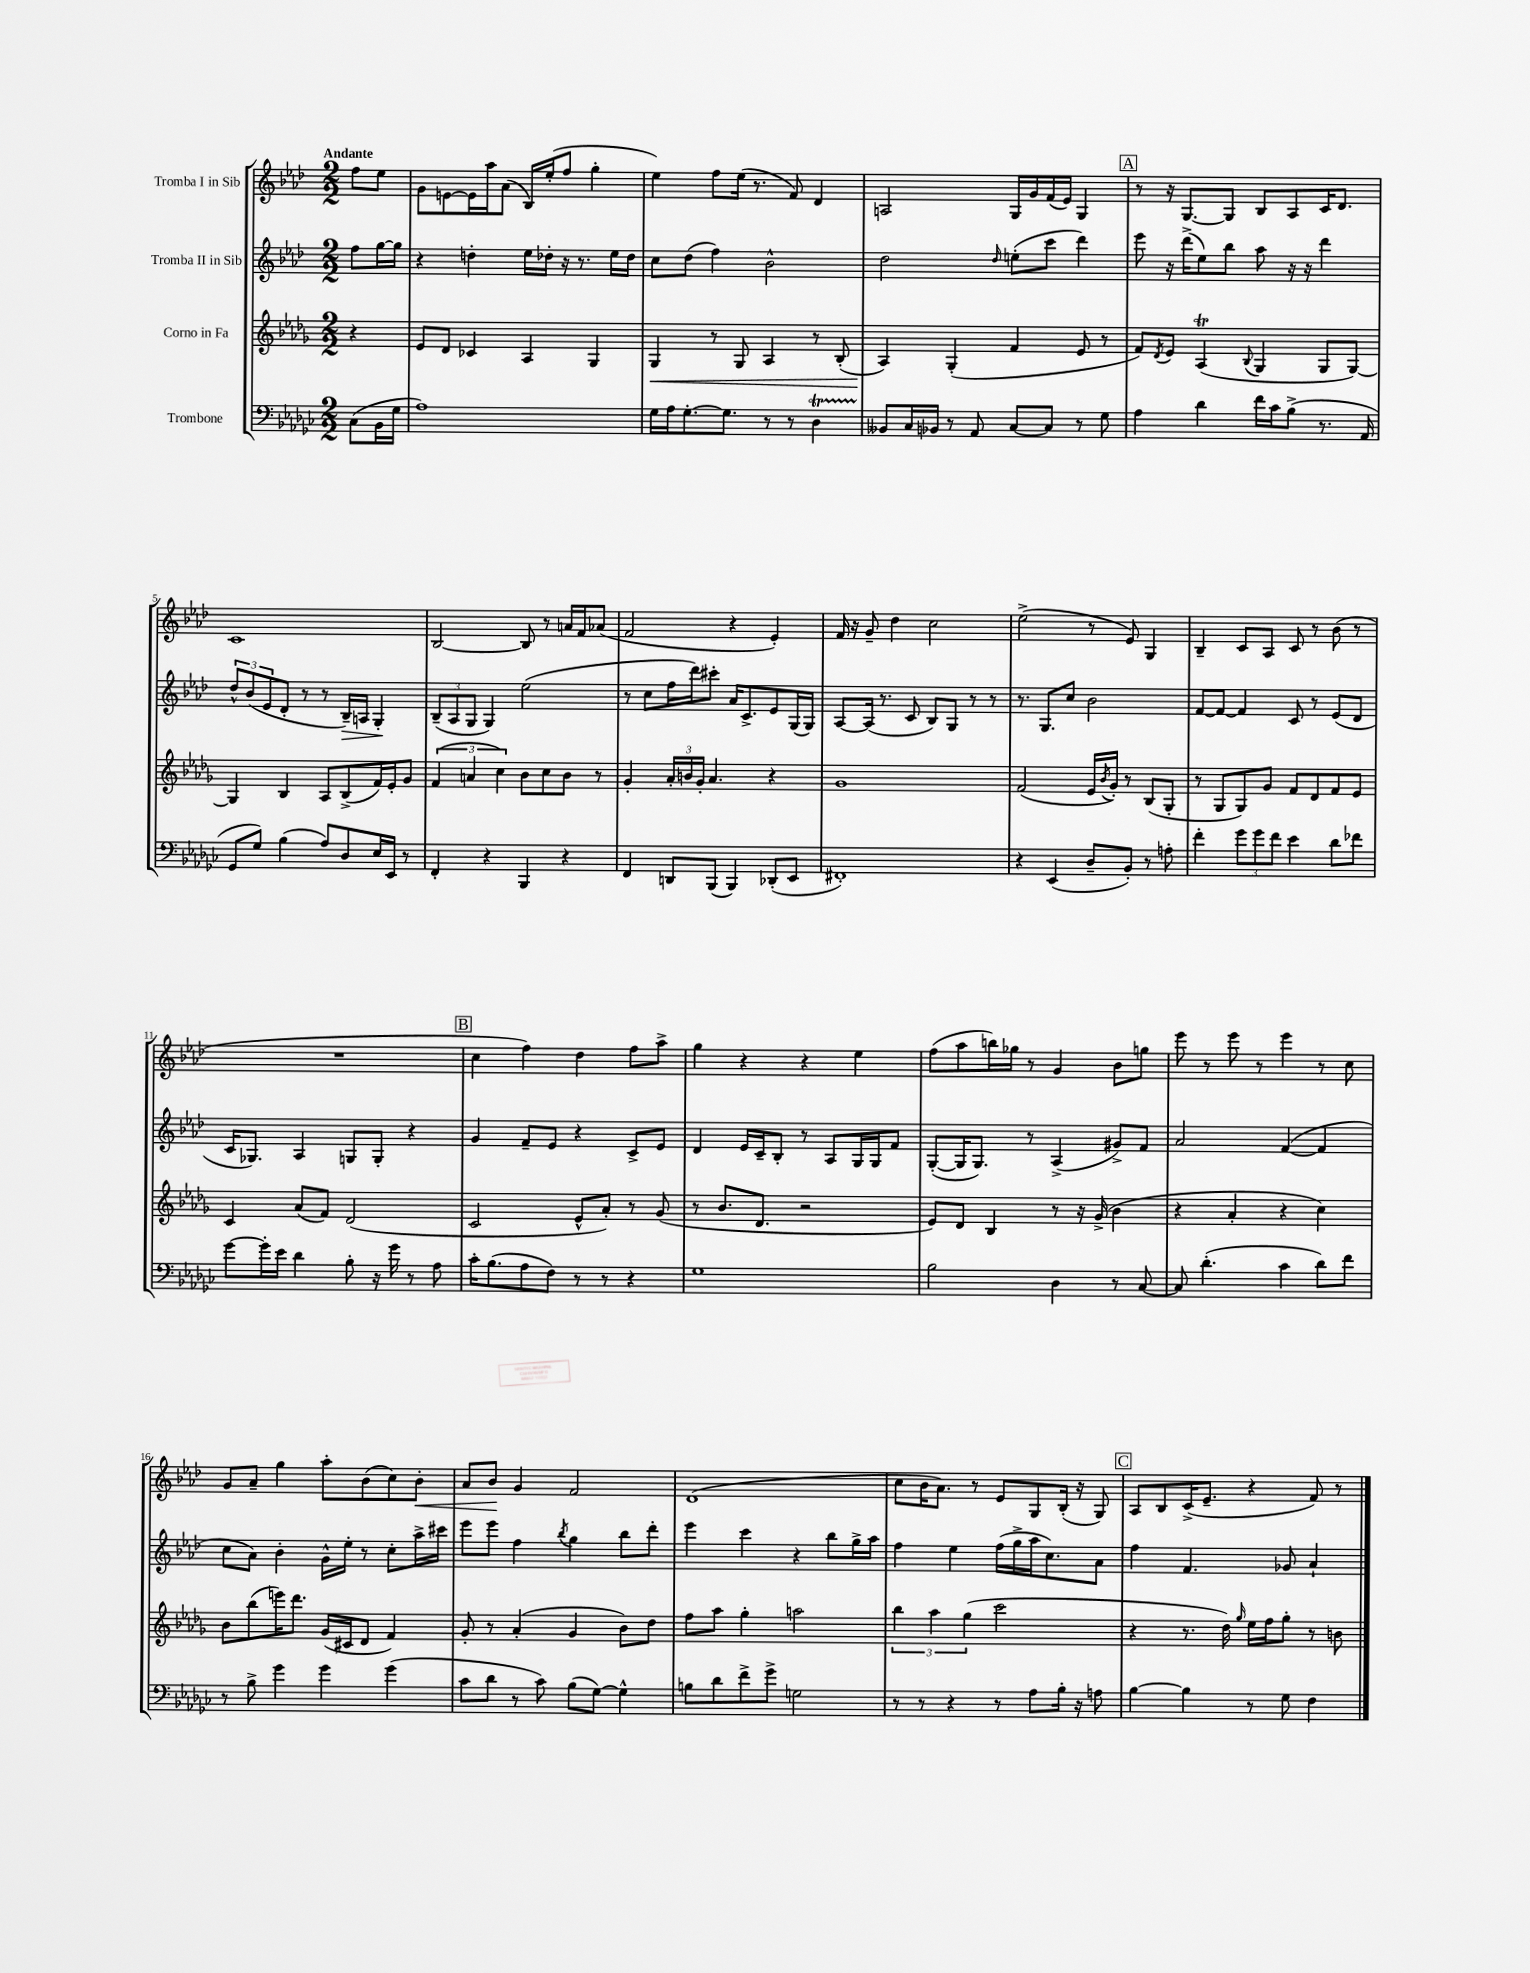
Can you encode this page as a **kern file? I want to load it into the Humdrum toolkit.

**kern	**kern	**kern	**kern
*staff4	*staff3	*staff2	*staff1
*clefF4	*clefG2	*clefG2	*clefG2
*k[b-e-a-d-g-c-]	*k[b-e-a-d-g-]	*k[b-e-a-d-]	*k[b-e-a-d-]
*M2/2	*M2/2	*M2/2	*M2/2
(8C-	4r	8ff	8ff
16BB-	.	[16gg	8ee-
16G-	.	16gg]	.
=	=	=	=
1A-)	8e-	4r	8g
.	8d-	.	[8e
.	4c-	4dd'	16e]
.	.	.	16aa-
.	.	.	(8a-
.	4A-	16ee-	16B-)
.	.	16dd-'	(16ee-'
.	.	16r	8ff
.	.	8.r	.
.	4G-	.	4gg'
.	.	16ee-	.
.	.	16dd-	.
=	=	=	=
16G-	4G-	8cc	4ee-)
16A-	.	.	.
[8.G-'	.	(8dd-	.
.	8r	4ff)	8ff
8.G-]	.	.	.
.	8G-	.	(16ee-
.	.	.	8.r
8r	4A-	2b-^^	.
8r	.	.	8f)
4D-	8r	.	4d-
.	(8B-'	.	.
=	=	=	=
8BB--	4A-)	2dd-	2A
16C-	.	.	.
16BB-	.	.	.
8r	(4G-'	.	.
8AA-	.	.	.
.	.	16qqdd-	.
[8C-	4f	(8ee'	16G
.	.	.	16g
8C-]	.	8ccc	(16f
.	.	.	16e-)
8r	8e-	4ddd-)	4G
8G-	8r	.	.
=	=	=	=
4A-	8f)	8eee-	8r
.	8qd-	.	.
.	8e-	16r	16r
.	.	(16ddd-^	[8.G
4d-	(4A-	8ee-)	.
.	.	8bb-	8G]
.	8qqB-	.	.
16f	4G-	8aa-	8B-
16c-	.	.	.
(8B-^	.	16r	8A-
.	.	16r	.
8.r	8G-	4ddd-	16c
.	.	.	8.d-
.	[8G-)	.	.
16AA-	.	.	.
=	=	=	=
8GG-	4G-]	12dd-^^	1c
.	.	(12b-	.
8G-)	.	.	.
.	.	12e-	.
(4B-	4B-	8d-'	.
.	.	8r	.
8A-)	8A-	8r	.
8D-	(8B-^	16B-~)	.
.	.	16A	.
16E-	16f)	4G'	.
16EE-	16e-'	.	.
8r	8g-	.	.
=	=	=	=
4FF'	(6f	(12B-~	[2B-
.	.	12A-	.
.	6a	12G	.
4r	.	4G)	.
.	6cc)	.	.
4BBB-	8b-	(2ee-	8B-]
.	8cc	.	8r
4r	8b-	.	16a
.	.	.	16f
.	8r	.	(8a-
=	=	=	=
4FF	4g-'	8r	2f
.	.	8cc	.
8DD	24a-'	16ff	.
.	24b	.	.
.	.	16ddd-)	.
.	24g-'	.	.
(8BBB-	4.a-	8ccc#'	.
4BBB-)	.	16a-	4r
.	.	8.c^	.
(8DD-'	4r	8e-	4e-')
8EE-	.	(16G	.
.	.	16G)	.
=	=	=	=
1FF#')	1g-	[8A-	16f
.	.	.	16r
.	.	(16A-]	8g~
.	.	8.r	.
.	.	.	4dd-
.	.	8c	.
.	.	8B-)	2cc
.	.	8G	.
.	.	8r	.
.	.	8r	.
=	=	=	=
4r	(2f	8.r	(2ee-^
.	.	8.G	.
(4EE-	.	.	.
.	.	8cc	.
8D-~	16e-	2b-	8r
.	8qb-	.	.
.	16g-')	.	.
8BB-')	8r	.	8e-)
8r	(8B-	.	4G
8A'	8G-'	.	.
=	=	=	=
4f'	8r	[8f	4B-~
.	8G-	8f_	.
12g-	8G-)	4f]	8c
12g-	.	.	.
.	8g-	.	8A-
12f	.	.	.
4e-	8f	8c	8c
.	8d-	8r	8r
8d-	8f	(8e-	(8b-
8f-	8e-	8d-	8r
=	=	=	=
[8g-	4c	16c	1r
.	.	8.G-)	.
16g-']	.	.	.
16e-	.	.	.
4d-	(8a-	4A-	.
.	8f)	.	.
8B-'	(2d-	8G	.
16r	.	8G'	.
16g-	.	.	.
8r	.	4r	.
8A-	.	.	.
=	=	=	=
16c-'	2c	4g	4cc
(8.B-	.	.	.
8A-	.	8f~	4ff)
8F)	.	8e-	.
8r	8e-^^	4r	4dd-
8r	8a-')	.	.
4r	8r	8c^	8ff
.	(8g-	8e-	8aa-^
=	=	=	=
1G-	8r	4d-	4gg
.	8.b-	.	.
.	.	16e-	4r
.	8.d-	16c~	.
.	.	8B-'	.
.	2r	8r	4r
.	.	8A-	.
.	.	16G	4ee-
.	.	16G	.
.	.	8f	.
=	=	=	=
2B-	8e-)	([8G'	(8ff
.	8d-	16G]	8aa-
.	.	8.G)	.
.	4B-	.	16bb)
.	.	.	16gg-
.	.	8r	8r
4D-	8r	(4A-^	4g
.	16r	.	.
.	(16g-^	.	.
8r	4b-	8g#^)	8b-
[8C-	.	8f	8gg
=	=	=	=
8C-]	4r	2a-	8eee-
(4.d-'	.	.	8r
.	4a-'	.	8eee-
.	.	.	8r
4c-	4r	([4f	4eee-
8d-)	4cc)	4f]	8r
8f	.	.	8cc
=	=	=	=
8r	8b-	8cc	8g
8B-^	(8bb-	8a-)	8a-~
4g-	16eee)	4b-'	4gg
.	8.ddd-	.	.
4g-	(16g-	16g^^	8aa-'
.	16c#	16ee-'	.
.	8d-	8r	(8b-
(4g-	4f)	8cc'	8cc)
.	.	16aa-^	8b-'
.	.	16ccc#	.
=	=	=	=
8c-	8g-'	8eee-	8a-
8d-	8r	8eee-	8b-
8r	(4a-'	4ff	4g
8c-)	.	.	.
.	.	8qbb-	.
(8B-	4g-	4gg	2f
[8G-)	.	.	.
4G-^^]	8b-)	8bb-	.
.	8dd-	8ddd-'	.
=	=	=	=
8B	8ff	4eee-	(1d-
8d-	8aa-	.	.
8f^	4gg-'	4ccc	.
8g-^	.	.	.
2G	2aa	4r	.
.	.	8bb-	.
.	.	16gg^	.
.	.	16aa-	.
=	=	=	=
8r	6bb-	4ff	8cc
8r	.	.	16b-
.	6aa-	.	.
.	.	.	8.a-)
4r	.	4ee-	.
.	(6gg-	.	.
.	.	.	8r
8r	2ccc	(16ff	8e-
.	.	16gg^	.
8A-	.	16aa-	8G
.	.	8.cc)	.
16B-'	.	.	(16B-'
16r	.	.	16r
8A	.	8a-	8G)
=	=	=	=
[4B-	4r	4ff	8A-
.	.	.	8B-
4B-]	8.r	4.f	(16c^
.	.	.	8.e-~
.	16dd-)	.	.
.	16qqgg-	.	.
8r	16ee-	.	4r
.	16ff	.	.
8G-	8gg-'	8g-	.
4F	8r	4a-`	8f)
.	8b	.	8r
==	==	==	==
*-	*-	*-	*-
